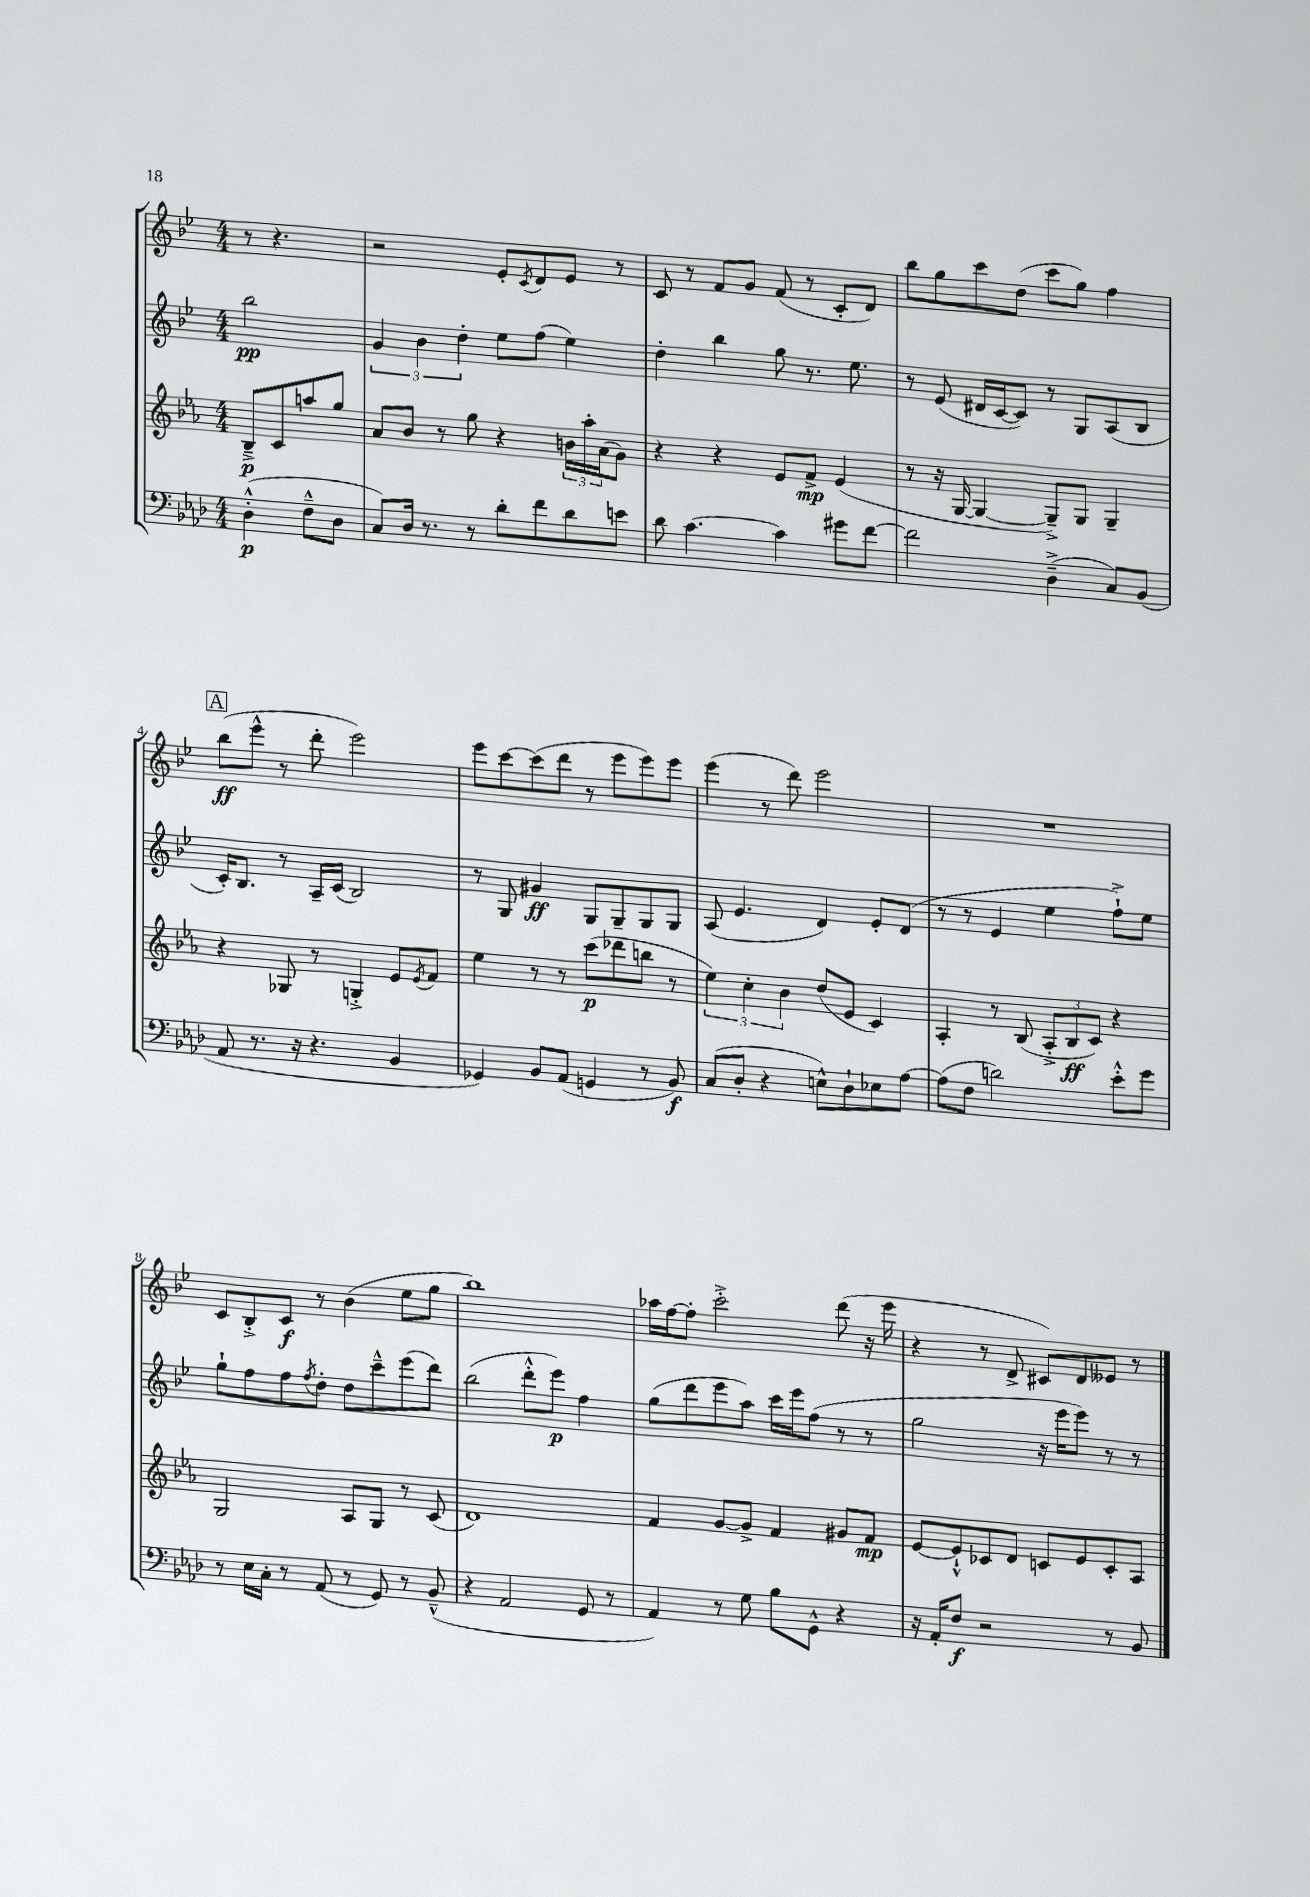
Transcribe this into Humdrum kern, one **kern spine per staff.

**kern	**kern	**kern	**kern
*staff4	*staff3	*staff2	*staff1
*clefF4	*clefG2	*clefG2	*clefG2
*k[b-e-a-d-]	*k[b-e-a-]	*k[b-e-]	*k[b-e-]
*M4/4	*M4/4	*M4/4	*M4/4
(4D-'^^\	8B-~^/L	2bb-\	8r
.	8c/	.	4.r
8F~^^\L	8aa/	.	.
8D-\J	8gg/J	.	.
=	=	=	=
8C/L)	8a-/L	6g/	2r
16D-/Jk	8b-/J	.	.
.	.	6b-\	.
8.r	.	.	.
.	8r	.	.
.	.	6dd'\	.
8r	8gg\	.	.
8d-'\L	4r	8ee-\L	8e-'/L
.	.	.	8qc/
8f\	.	(8ff\J	8d/
8d-\	24b\LL	4ee-\)	8e-/J
.	24aa-'\	.	.
.	(24a-\J	.	.
8e\J	8g\J)	.	8r
=	=	=	=
8d-\	4r	4dd'\	8c/
[4.c\	.	.	8r
.	4r	4bb-\	8f/L
.	.	.	8g/J
4c\]	8e-/L	8gg\	(8f/
.	8f^/J	8.r	8r
8g#\L	(4e-/	.	8c'/L
.	.	8.ee-\	.
[8f\J	.	.	8d/J)
=	=	=	=
2f\]	8r	8r	8bb-\L
.	16r	(8e-/	8gg\
.	[16G/	.	.
.	4G/_	16d#/LL	8ccc\
.	.	[16c/J	.
.	.	8c/]J)	(8dd\J
(4D-~^\	8G~^/]L)	8r	8ccc\L
.	8G/J	8G/L	8gg\J)
8C/L)	4G~/	(8A/	4ff\
(8BB-/J	.	8B-/J	.
=	=	=	=
8AA-/	4r	16c'/LK)	(8bb-\L
.	.	8.B-/J	.
8.r	.	.	8eee-^^\J
.	8G-/	8r	8r
16r	.	.	.
4.r	8r	16A~/LL	8ddd'\
.	.	(16c/JJ	.
.	4G'^/	2B-/)	2eee-\)
4BB-/	8e-/L	.	.
.	8qe-/	.	.
.	8f/J	.	.
=	=	=	=
4GG-/)	4ee-\	8r	8eee-\L
.	.	8G/	[8ccc\
8BB-/L	8r	4g#/	(8ccc\]
(8AA-/J	8r	.	8ddd\J
4GG/	(8ccc\L	8G/L	8r
.	8ddd-\	8G~/	8eee-\L
8r	8bb\J	8G/	8eee-\)
8BB-/)	8r	8G/J	8eee-\J
=	=	=	=
(8C/L	6ee-\)	(8A/	(4eee-\
8D-'/J	.	4.e-/	.
.	6cc'\	.	.
4r	.	.	8r
.	6b-\	.	.
.	.	.	8ddd\)
8E^^\L)	(8dd/L	4d/)	2eee-\
8D-`\	8e-/J	.	.
8E-\	4c/)	8e-'/L	.
[8A-\J	.	(8d/J	.
=	=	=	=
(8A-\]L	4A-'/	8r	1r
8F\J	.	8r	.
2d\)	8r	4e-/	.
.	(8B-/	.	.
.	12A-'^/L	4ee-\	.
.	12B-/	.	.
.	12c/J)	.	.
8e-'^^\L	4r	8ff`^\L)	.
8g\J	.	8ee-\J	.
=	=	=	=
8r	2G/	8gg`\L	8c/L
16E-\LL	.	8ff\	8B-'^/
16C'\JJ	.	.	.
8r	.	8ff\	8c/J
.	.	8qff/	.
(8AA-/	.	8dd'\J	8r
8r	8A-/L	8dd\L	(4b-\
8GG/)	8G/J	8ccc~^^\	.
8r	8r	(8eee-\	8ee-\L
(8BB-~^^/	(8c/	8ddd\J)	8gg\J
=	=	=	=
4r	1d)	(2bb-\	1bb-)
2AA-/	.	.	.
.	.	8ddd'^^\L	.
.	.	8eee-\J)	.
8GG/	.	4ff\	.
8r	.	.	.
=	=	=	=
4AA-/)	4f/	(8gg\L	16aa-\LL
.	.	.	[16ff\J
.	.	8ddd\	8ff'\]J
8r	[8g/L	8eee-\	2ccc'^\
8G\	8g^/]J	8aa\J)	.
8B-\L	4f/	16ccc\LL	.
.	.	16eee-\J	.
8GG^^\J	.	(8ff\J	.
4r	8g#/L	8r	(8ddd\
.	8f/J	8r	16r
.	.	.	16eee-\
=	=	=	=
16r	[8e-/L	2gg\	4r
16AA-'/LK	.	.	.
8F/J	8e-`^^/]	.	.
2r	8c-/	.	8r
.	8d/J	.	8d^/
.	8c/L	16r	8c#/L)
.	.	16eee-\LK	.
.	8e-/	8eee-\J)	8d/
8r	8c'/	8r	8e--/J
8BB-/	8A-/J	8r	8r
==	==	==	==
*-	*-	*-	*-
